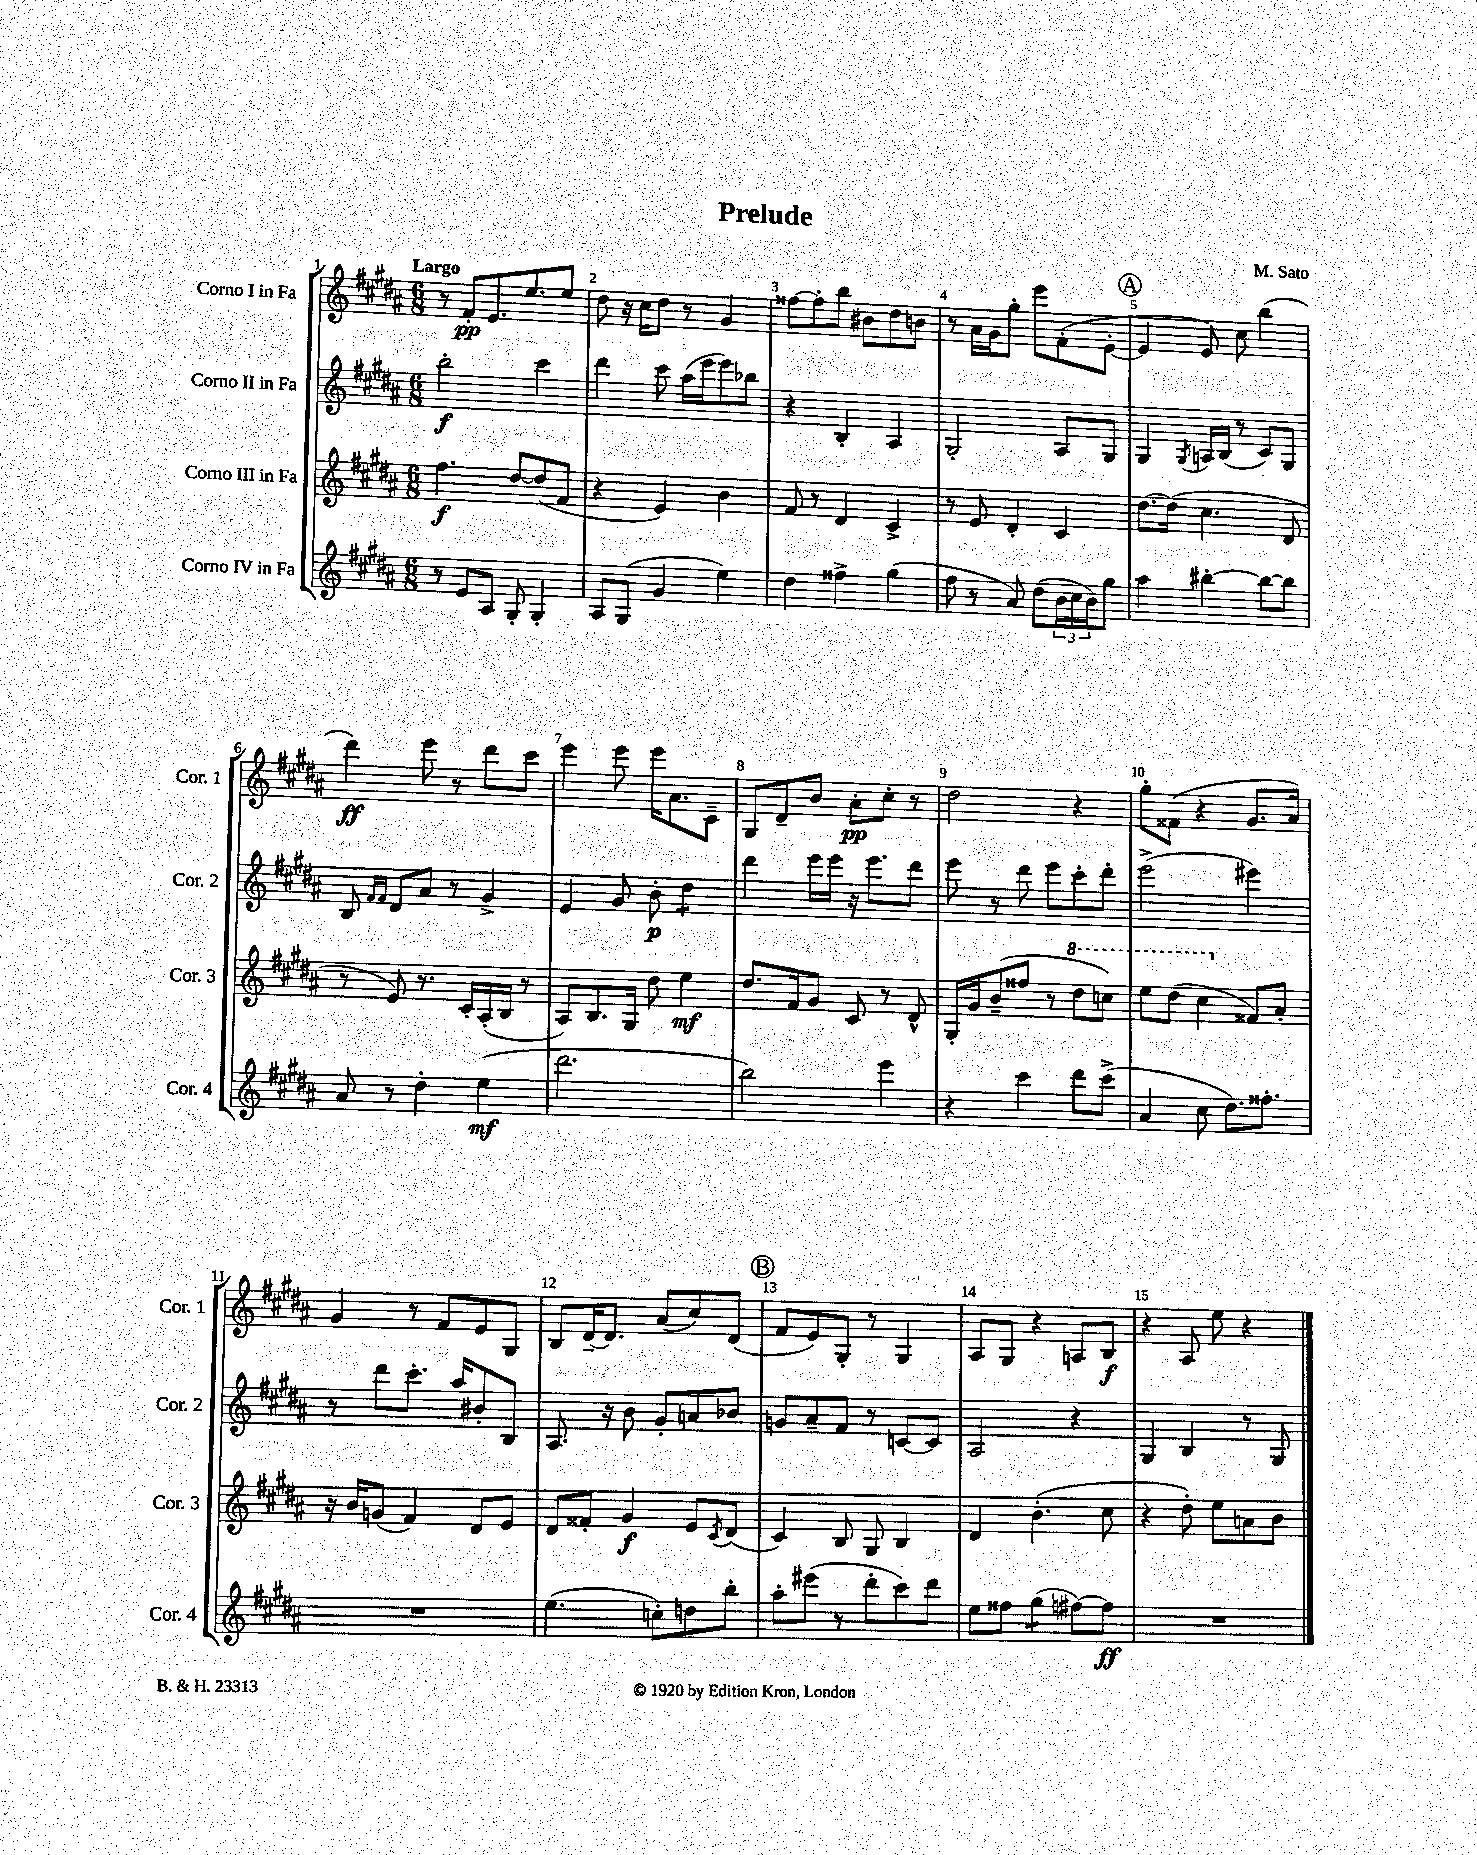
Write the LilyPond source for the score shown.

\header { title = "Prelude" composer = "M. Sato" }
<<
\new StaffGroup <<
\new Staff = "s0" \with { instrumentName = "Corno I in Fa" shortInstrumentName = "Cor. 1" } {
    \clef treble \key b \major \numericTimeSignature \time 6/8 \tempo "Largo"
    r8 fis'8-.\pp e'8. e''8. e''8 |
    dis''8 r16 cis''16 dis''8 r8 gis'4 |
    fisis''8~ fisis''8-. b''8 bis'8 dis''8 b'8 |
    r8 ais'16 gis'16 gis''8-. e'''8 fis'8-.( e'8~-. |
    \mark \markup { \circle "A" } e'4 e'8) cis''8 b''4( |
    dis'''4\ff) e'''8 r8 dis'''8 cis'''8 |
    e'''4 e'''8 e'''16 ais'8. cis'8-- |
    gis8 dis'8-- b'8 ais'8-.\pp cis''8-. r8 |
    dis''2 r4 |
    gis''8-. fisis'8( r4 gis'8. ais'16) |
    gis'4 r8 fis'8 e'8 gis8 |
    b8 dis'16~-- dis'8. ais'8( cis''8) dis'8( |
    \mark \markup { \circle "B" } fis'8 e'8) gis8-. r8 gis4 |
    ais8 gis8 r4 a8 b8\f |
    r4 ais8 e''8 r4 \bar "|." |
}
\new Staff = "s1" \with { instrumentName = "Corno II in Fa" shortInstrumentName = "Cor. 2" } {
    \clef treble \key b \major \numericTimeSignature \time 6/8
    b''2-.\f cis'''4 |
    dis'''4 cis'''8 ais''16( e'''16 e'''8) bes''8 |
    r4 b4-. ais4 |
    gis2-. ais8 gis8 |
    \mark \markup { \circle "A" } gis4 \acciaccatura { gis8 } a16 b16( r8 cis'8) gis8 |
    b8 \grace { fis'16 fis'16 } dis'8 ais'8 r8 gis'4-> |
    e'4 gis'8 b'8-.\p dis''4:8 |
    dis'''4 e'''16 e'''16 r16 e'''8. dis'''8 |
    e'''8 r8 dis'''8 e'''8 cis'''8-. dis'''8-. |
    e'''2->( eis'''4) |
    r8 dis'''8 cis'''8.-. ais''16 bis'8-. b8 |
    ais8. r16 b'8 gis'8-. a'8 bes'8 |
    \mark \markup { \circle "B" } g'8 ais'8-- fis'8 r8 c'8~ c'8 |
    ais2 r4 |
    gis4 b4 r8 gis8 \bar "|." |
}
\new Staff = "s2" \with { instrumentName = "Corno III in Fa" shortInstrumentName = "Cor. 3" } {
    \clef treble \key b \major \numericTimeSignature \time 6/8
    fis''4.\f dis''8~ dis''8( fis'8 |
    r4 e'4) b'4 |
    fis'8 r8 dis'4 cis'4-> |
    r8 e'8 dis'4-. cis'4 |
    \mark \markup { \circle "A" } dis''8.~ dis''16( cis''4. dis'8 |
    r8 e'8) r8. cis'16-. ais16-.( b16 r8 |
    ais8) b8. gis16 dis''8 e''4\mf |
    dis''8. fis'16 gis'8 cis'8 r8 dis'8-^ |
    gis16-. gis'16 b'8--( fisis''8 r8 \ottava #1 dis'''8 c'''8) |
    e'''8 dis'''8( cis'''4 \ottava #0 fisis'8) ais'8-. |
    r16 b'16 g'8( fis'4) dis'8 e'8 |
    dis'8 fisis'8-. gis'4\f e'8 \acciaccatura { cis'8 } dis'8( |
    \mark \markup { \circle "B" } cis'4) b8 gis8 b4 |
    dis'4 b'4.-.( cis''8 |
    r4 dis''8-.) e''8 a'8 b'8 \bar "|." |
}
\new Staff = "s3" \with { instrumentName = "Corno IV in Fa" shortInstrumentName = "Cor. 4" } {
    \clef treble \key b \major \numericTimeSignature \time 6/8
    r8 e'8 ais8 gis8-. gis4-. |
    ais8 gis8( gis'4 e''4) |
    dis''4 fisis''4-> gis''4( |
    fis''8 r8 ais'8) dis''8( \tuplet 3/2 { b'16 cis''16 b'16) } gis''8 |
    \mark \markup { \circle "A" } ais''4 bis''4~-. bis''8~ bis''8 |
    ais'8 r8 dis''4-. e''4\mf( |
    dis'''2. |
    b''2) e'''4 |
    r4 cis'''4 dis'''8 cis'''8->( |
    ais'4 cis''8 dis''8.) fisis''8.-. |
    R2. |
    e''4.( c''8-.) d''8 b''8-. |
    \mark \markup { \circle "B" } ais''8-. eis'''8( r8 dis'''8-. cis'''8) dis'''8 |
    e''8 fisis''8 gis''4:8( fis''8~) fis''8\ff |
    R2. \bar "|." |
}
>>
>>
\layout { \context { \Score \override BarNumber.break-visibility = ##(#f #t #t) barNumberVisibility = #all-bar-numbers-visible } }
